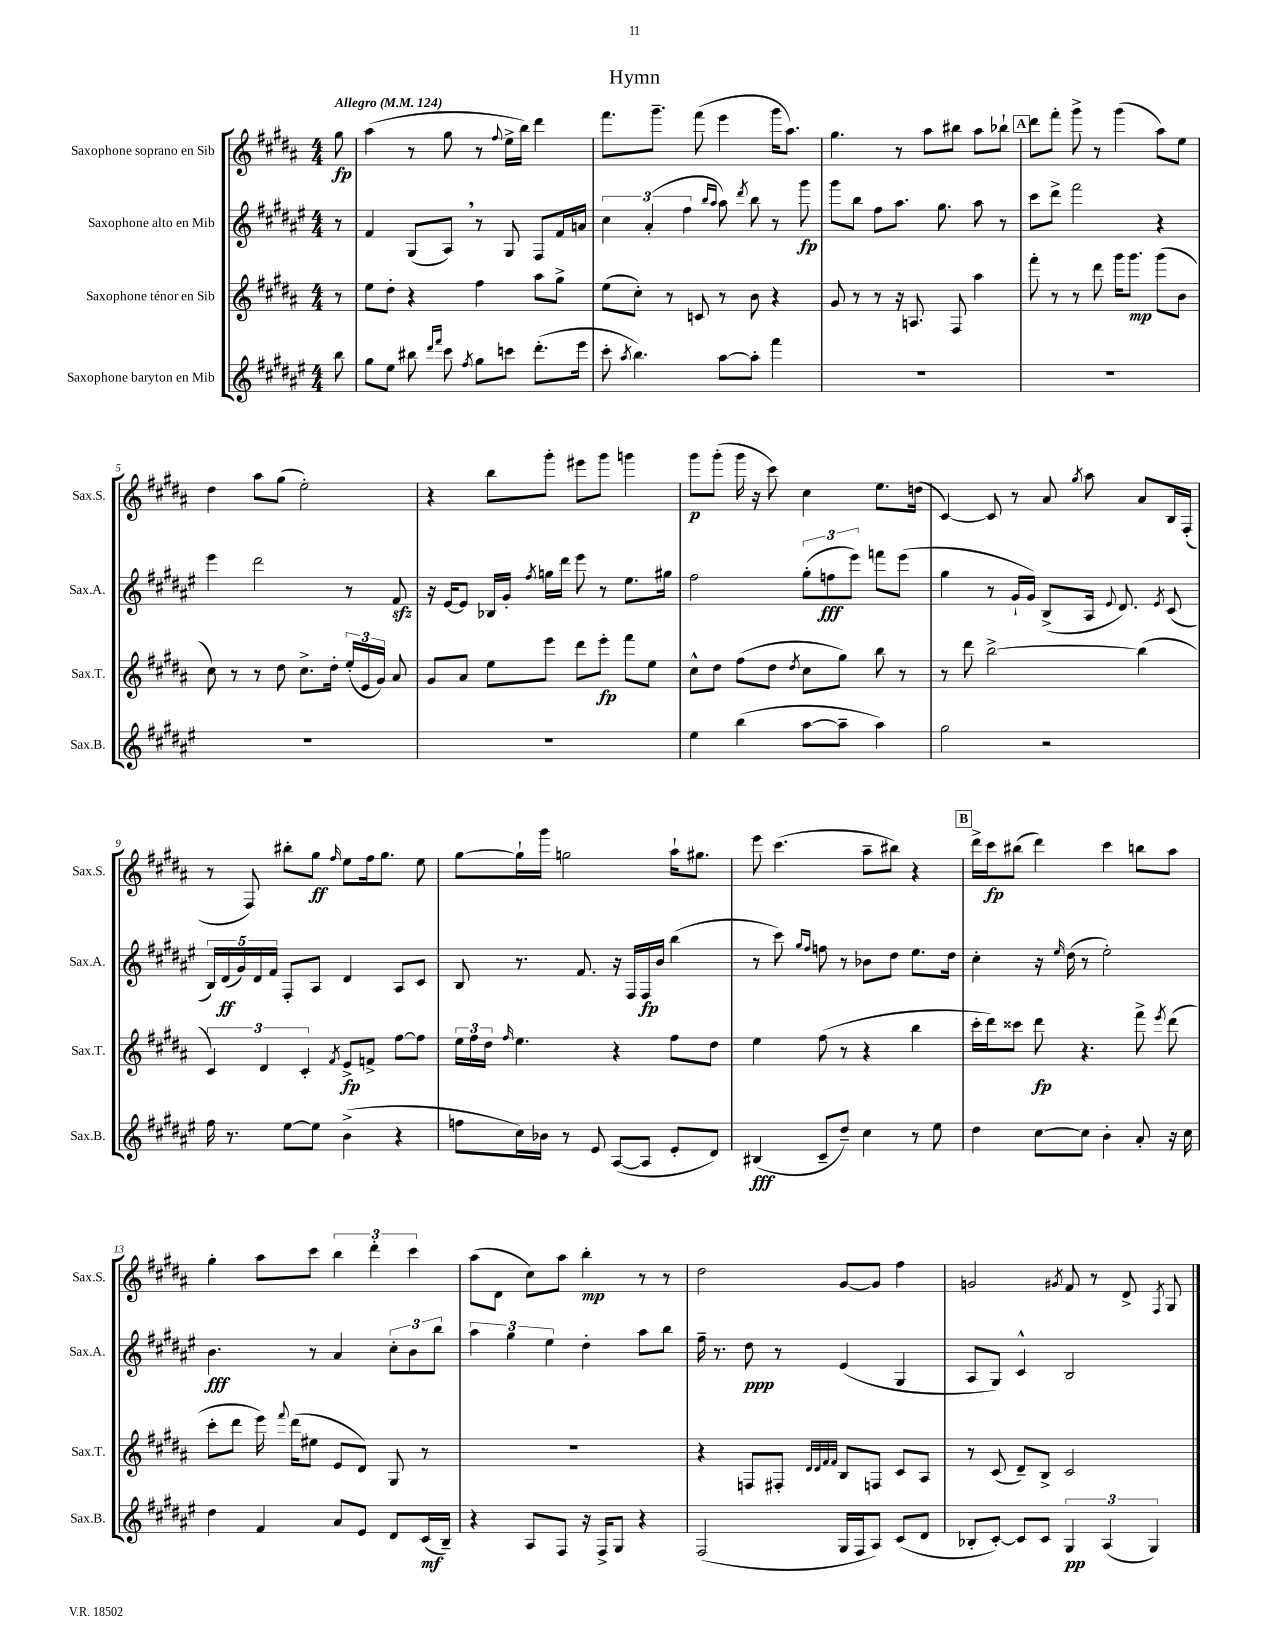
\header { title = "Hymn" }
<<
\new StaffGroup <<
\new Staff = "s0" \with { instrumentName = "Saxophone soprano en Sib" shortInstrumentName = "Sax.S." } {
    \clef treble \key b \major \numericTimeSignature \time 4/4 \partial 8 \tempo "Allegro" 4 = 124
    \autoBeamOff gis''8\fp |
    ais''4( r8 gis''8 r8 \appoggiatura { fis''8 } e''16[-> b''16]) dis'''4 |
    fis'''8.[ gis'''8.]-- fis'''8( e'''4 gis'''16[ ais''8.]) |
    gis''4. r8 ais''8[ bis''8] ais''8[ bes''8]-! |
    \mark \markup { \box "A" } dis'''8[ fis'''8]-. gis'''8-> r8 gis'''4( ais''8[) e''8] |
    dis''4 ais''8[ gis''8]( e''2-.) |
    r4 b''8[ gis'''8]-. eis'''8[ gis'''8] g'''4 |
    gis'''8[\p gis'''8]-.( gis'''16 r16 cis'''8) cis''4 e''8.[ d''16]( |
    cis'4~) cis'8 r8 ais'8 \acciaccatura { gis''8 } ais''8 ais'8[ b16 fis16]-.( |
    r8 fis8) bis''8[-. gis''8]\ff \grace { fis''16 } e''8[ fis''16 gis''8.] e''8 |
    gis''8[~ gis''16-! gis'''16] g''2 ais''16[-! gis''8.] |
    e'''8 cis'''4.( ais''8[-- bis''8]) r4 |
    \mark \markup { \box "B" } dis'''16[-> cis'''16\fp bis''8]( dis'''4) cis'''4 b''8[ ais''8] |
    gis''4-. ais''8[ cis'''8] \tuplet 3/2 { b''4 dis'''4-. cis'''4 } |
    ais''8[( dis'8] cis''8[) ais''8] b''4-.\mp r8 r8 |
    dis''2 gis'8[~ gis'8] fis''4 |
    g'2 \acciaccatura { gis'8 } fis'8 r8 dis'8-> \acciaccatura { fis8 } gis8 \bar "|." |
}
\new Staff = "s1" \with { instrumentName = "Saxophone alto en Mib" shortInstrumentName = "Sax.A." } {
    \clef treble \key fis \major \numericTimeSignature \time 4/4 \partial 8
    \autoBeamOff r8 |
    fis'4 gis8[( ais8]) \breathe r8 gis8 fis8[ fis'16 a'16] |
    \tuplet 3/2 { cis''4 ais'4-.( fis''4 } \grace { b''16[ ais''16] } ais''8) \acciaccatura { dis'''8 } b''8 r8 gis'''8\fp |
    gis'''8[ b''8] fis''8[ ais''8.] gis''8. ais''8 r8 |
    \mark \markup { \box "A" } cis'''8[ dis'''8]-> fis'''2 r4 |
    eis'''4 dis'''2 r8 fis'8\sfz |
    r16 eis'16[~ eis'8] bes16[ gis'16]-. \acciaccatura { fis''8 } g''16[ dis'''16] eis'''8 r8 eis''8.[ gis''16] |
    fis''2 \tuplet 3/2 { gis''8[-.( f''8\fff eis'''8]) } f'''8[ eis'''8]( |
    gis''4 r8 gis'16[-! gis'16]) b8[->( ais16] \appoggiatura { eis'8 } dis'8.) \acciaccatura { eis'8 } cis'8( |
    \tuplet 5/4 { b16[) dis'16\ff( gis'16) dis'16 fis'16] } fis8[-. ais8] dis'4 ais8[ cis'8] |
    b8 r8. fis'8. r16 fis16[ fis16\fp b'16] b''4( |
    r8 cis'''8) \grace { gis''16[ fis''16] } f''8 r8 bes'8[ dis''8] eis''8.[ dis''16] |
    \mark \markup { \box "B" } cis''4-. r16 \grace { eis''16 } dis''16( r8 eis''2-.) |
    b'4.\fff r8 ais'4 \tuplet 3/2 { cis''8[-. b'8 b''8] } |
    \tuplet 3/2 { ais''4 gis''4 eis''4 } dis''4-. ais''8[ b''8] |
    fis''16-- r8. dis''8\ppp r8 eis'4( gis4 |
    ais8[ gis8]) cis'4-^ b2 \bar "|." |
}
\new Staff = "s2" \with { instrumentName = "Saxophone ténor en Sib" shortInstrumentName = "Sax.T." } {
    \clef treble \key b \major \numericTimeSignature \time 4/4 \partial 8
    \autoBeamOff r8 |
    e''8[ dis''8]-. r4 fis''4 ais''8[ gis''8]-> |
    e''8[( cis''8]-.) r8 c'8 r8 b'8 r4 |
    gis'8 r8 r8 r16 a8. fis8 ais''4 |
    \mark \markup { \box "A" } fis'''8-. r8 r8 dis'''8 gis'''16[ gis'''8.]\mp gis'''8[( b'8] |
    cis''8) r8 r8 dis''8 cis''8.[-> dis''16]-. \tuplet 3/2 { e''16[-.( e'16 gis'16]) } ais'8 |
    gis'8[ ais'8] e''8[ e'''8] dis'''8[ e'''8]-.\fp fis'''8[ e''8] |
    cis''8[-^ dis''8] fis''8[( dis''8] \acciaccatura { dis''8 } cis''8[ gis''8]) b''8 r8 |
    r8 dis'''8 b''2~-> b''4( |
    \tuplet 3/2 { cis'4) dis'4 cis'4-. } \acciaccatura { fis'8 } e'8[->\fp f'8]-> fis''8[~ fis''8] |
    \tuplet 3/2 { e''16[ fis''16 dis''16] } \grace { fis''16 } e''4. r4 fis''8[ dis''8] |
    e''4 fis''8( r8 r4 b''4 |
    \mark \markup { \box "B" } cis'''16[-. dis'''16) cisis'''8] dis'''8\fp r4. fis'''8-> \acciaccatura { e'''8 } dis'''8( |
    cis'''8[-. dis'''8] e'''16) \appoggiatura { fis'''8 } dis'''16[( eis''8] e'8[ dis'8]) gis8 r8 |
    R1 |
    r4 f8[ fis8]-. \grace { dis'32[ dis'32 fis'32 fis'32] } b8[ f8] cis'8[ ais8] |
    r8 cis'8( dis'8[--) b8]-> cis'2 \bar "|." |
}
\new Staff = "s3" \with { instrumentName = "Saxophone baryton en Mib" shortInstrumentName = "Sax.B." } {
    \clef treble \key fis \major \numericTimeSignature \time 4/4 \partial 8
    \autoBeamOff b''8 |
    gis''8[ eis''8] bis''8 \grace { dis'''16[ fis'''16] } cis'''8 \acciaccatura { fis''8 } gis''8[ c'''8] dis'''8.[-.( eis'''16] |
    cis'''8-. \acciaccatura { ais''8 } b''4.) ais''8[~ ais''8]-. fis'''4 |
    R1 |
    \mark \markup { \box "A" } R1 |
    R1 |
    R1 |
    eis''4 b''4( ais''8[~ ais''8]-- ais''4) |
    gis''2 r2 |
    fis''16 r8. eis''8[~ eis''8] b'4->( r4 |
    f''8[ cis''16) bes'16] r8 eis'8 ais8[~( ais8] eis'8[-. dis'8]) |
    bis4\fff( cis'8[-- dis''8]--) cis''4 r8 eis''8 |
    \mark \markup { \box "B" } dis''4 cis''8[~ cis''8] b'4-. ais'8-. r16 cis''16 |
    dis''4 fis'4 ais'8[ eis'8] dis'8[ cis'16\mf( b16]--) |
    r4 ais8[ fis8] r16 fis16[-> gis8] r4 |
    fis2( gis16[ fis16 ais8]) cis'8[( dis'8] |
    bes8[-. cis'8]~-.) cis'8[ cis'8] \tuplet 3/2 { gis4\pp ais4( gis4) } \bar "|." |
}
>>
>>
